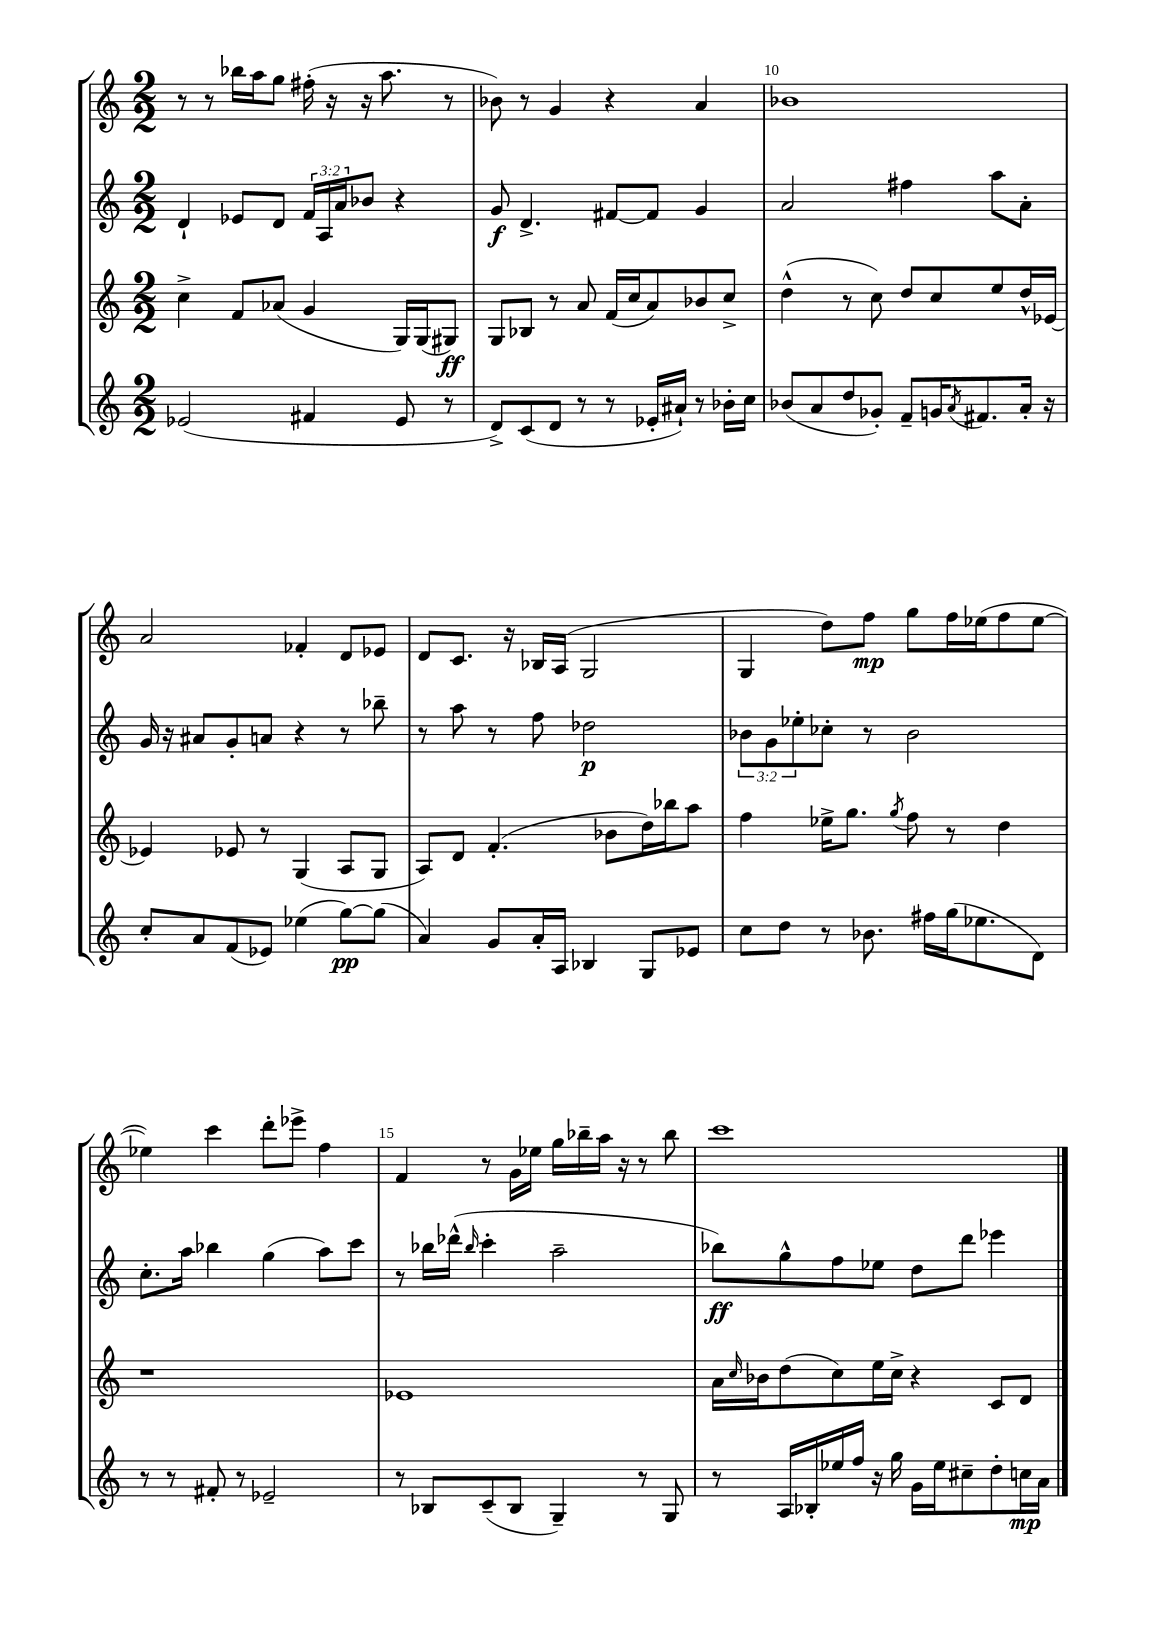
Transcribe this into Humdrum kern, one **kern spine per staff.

**kern	**dynam	**kern	**dynam	**kern	**dynam	**kern	**dynam
*part4	*part4	*part3	*part3	*part2	*part2	*part1	*part1
*staff4	*staff4	*staff3	*staff3	*staff2	*staff2	*staff1	*staff1
*clefG2	*	*clefG2	*	*clefG2	*	*clefG2	*
*k[]	*	*k[]	*	*k[]	*	*k[]	*
*M2/2	*	*M2/2	*	*M2/2	*	*M2/2	*
=8	=8	=8	=8	=8	=8	=8	=8
(2e-X/	.	4cc^\	.	4d`/	.	8r	.
.	.	.	.	.	.	8r	.
.	.	8f/L	.	8e-X/L	.	16bb-X\LL	.
.	.	.	.	.	.	16aa\J	.
.	.	(8a-X/J	.	8d/J	.	8gg\J	.
4f#X/	.	4g/	.	24f/LL	.	(16ff#X'\	.
.	.	.	.	24A/	.	.	.
.	.	.	.	.	.	16r	.
.	.	.	.	24a/J	.	.	.
.	.	.	.	8b-X/J	.	16r	.
.	.	.	.	.	.	8.aa\	.
8e-/	.	16G/LL)	.	4r	.	.	.
.	.	(16G/J	.	.	.	.	.
8r	.	8G#X/J)	ff	.	.	8r	.
=9	=9	=9	=9	=9	=9	=9	=9
8d^/L)	.	8G/L	.	8g/	f	8b-X\)	.
(8c/	.	8B-X/J	.	4.d^/	.	8r	.
8d/J	.	8r	.	.	.	4g/	.
8r	.	8a/	.	.	.	.	.
8r	.	(16f/LL	.	[8f#X/L	.	4r	.
.	.	16cc/J	.	.	.	.	.
16e-X'/LL	.	8a/)	.	8f#/J]	.	.	.
16a#X`/JJ)	.	.	.	.	.	.	.
8r	.	8b-X/	.	4g/	.	4a/	.
16b-X'\LL	.	8cc^/J	.	.	.	.	.
16cc\JJ	.	.	.	.	.	.	.
=10	=10	=10	=10	=10	=10	=10	=10
(8b-X/L	.	(4dd^^\	.	2a/	.	1b-X	.
8a/	.	.	.	.	.	.	.
8dd/	.	8r	.	.	.	.	.
8g-X'/J)	.	8cc\)	.	.	.	.	.
8f~/L	.	8dd/L	.	4ff#X\	.	.	.
16gn/K	.	8cc/	.	.	.	.	.
8qa/	.	.	.	.	.	.	.
8.f#X/	.	.	.	.	.	.	.
.	.	8ee/	.	8aa\L	.	.	.
16a'/Jk	.	16dd^^/L	.	8a'\J	.	.	.
16r	.	[16e-X/JJ	.	.	.	.	.
!!LO:LB:g=z
=11	=11	=11	=11	=11	=11	=11	=11
8cc'/L	.	4e-X/]	.	16g/	.	2a/	.
.	.	.	.	16r	.	.	.
8a/	.	.	.	8a#X/L	.	.	.
(8f/	.	8e-X/	.	8g'/	.	.	.
8e-X/J)	.	8r	.	8an/J	.	.	.
(4ee-X\	.	(4G/	.	4r	.	4f-X'/	.
[8gg\L)	pp	8A/L	.	8r	.	8d/L	.
(8gg\J]	.	8G/J	.	8bb-X~\	.	8e-X/J	.
=12	=12	=12	=12	=12	=12	=12	=12
4a/)	.	8A/L)	.	8r	.	8d/L	.
.	.	8d/J	.	8aa\	.	8.c/J	.
8g/L	.	(4.f'/	.	8r	.	.	.
.	.	.	.	.	.	16r	.
16a'/L	.	.	.	8ff\	.	16B-X/LL	.
16A/JJ	.	.	.	.	.	(16A/JJ	.
4B-X/	.	.	.	2dd-X\	p	2G/	.
.	.	8b-X\L	.	.	.	.	.
8G/L	.	16dd\L)	.	.	.	.	.
.	.	16bb-X\J	.	.	.	.	.
8e-X/J	.	8aa\J	.	.	.	.	.
=13	=13	=13	=13	=13	=13	=13	=13
8cc\L	.	4ff\	.	12b-X\L	.	4G/	.
.	.	.	.	12g\	.	.	.
8dd\J	.	.	.	.	.	.	.
.	.	.	.	12ee-X'\	.	.	.
8r	.	16ee-X^\KL	.	8cc-X'\J	.	8dd\L)	.
.	.	8.gg\J	.	.	.	.	.
8.b-X\	.	.	.	8r	.	8ff\J	mp
.	.	8qgg/	.	.	.	.	.
.	.	8ff\	.	2b-\	.	8gg\L	.
16ff#X\LL	.	.	.	.	.	.	.
(16gg\J	.	8r	.	.	.	16ff\L	.
8.ee-X\	.	.	.	.	.	(16ee-X\J	.
.	.	4dd\	.	.	.	8ff\	.
8d\J)	.	.	.	.	.	[8ee-\J	.
!!LO:LB:g=z
=14	=14	=14	=14	=14	=14	=14	=14
8r	.	1r	.	8.cc'\L	.	4ee-X\])	.
8r	.	.	.	.	.	.	.
.	.	.	.	16aa\Jk	.	.	.
8f#X'/	.	.	.	4bb-X\	.	4ccc\	.
8r	.	.	.	.	.	.	.
2e-X~/	.	.	.	(4gg\	.	8ddd'\L	.
.	.	.	.	.	.	8eee-X^\J	.
.	.	.	.	8aa\L)	.	4ff\	.
.	.	.	.	8ccc\J	.	.	.
=15	=15	=15	=15	=15	=15	=15	=15
8r	.	1e-X	.	8r	.	4f/	.
8B-X/L	.	.	.	16bb-X\LL	.	.	.
.	.	.	.	(16ddd-X^^\JJ	.	.	.
.	.	.	.	16qqbb-/	.	.	.
(8c~/	.	.	.	4ccc'\	.	8r	.
8B-/J	.	.	.	.	.	16g\LL	.
.	.	.	.	.	.	16ee-X\JJ	.
4G~/)	.	.	.	2aa~\	.	16gg\LL	.
.	.	.	.	.	.	16bb-X~\	.
.	.	.	.	.	.	16aa\JJ	.
.	.	.	.	.	.	16r	.
8r	.	.	.	.	.	8r	.
8G/	.	.	.	.	.	8bb-\	.
=16	=16	=16	=16	=16	=16	=16	=16
8r	.	16a\LL	.	8bb-X\L)	ff	1ccc	.
.	.	16qqcc/	.	.	.	.	.
.	.	16b-X\J	.	.	.	.	.
16A/LL	.	(8dd\	.	8gg^^\	.	.	.
16B-X'/	.	.	.	.	.	.	.
16ee-X/	.	8cc\)	.	8ff\	.	.	.
16ff/JJ	.	.	.	.	.	.	.
16r	.	16ee\L	.	8ee-X\J	.	.	.
16gg\	.	16cc^\JJ	.	.	.	.	.
16g\LL	.	4r	.	8dd\L	.	.	.
16ee-\J	.	.	.	.	.	.	.
8cc#X~\	.	.	.	8ddd\J	.	.	.
8dd'\	.	8c/L	.	4eee-X\	.	.	.
16ccn\L	mp	8d/J	.	.	.	.	.
16a\JJ	.	.	.	.	.	.	.
==	==	==	==	==	==	==	==
*-	*-	*-	*-	*-	*-	*-	*-
